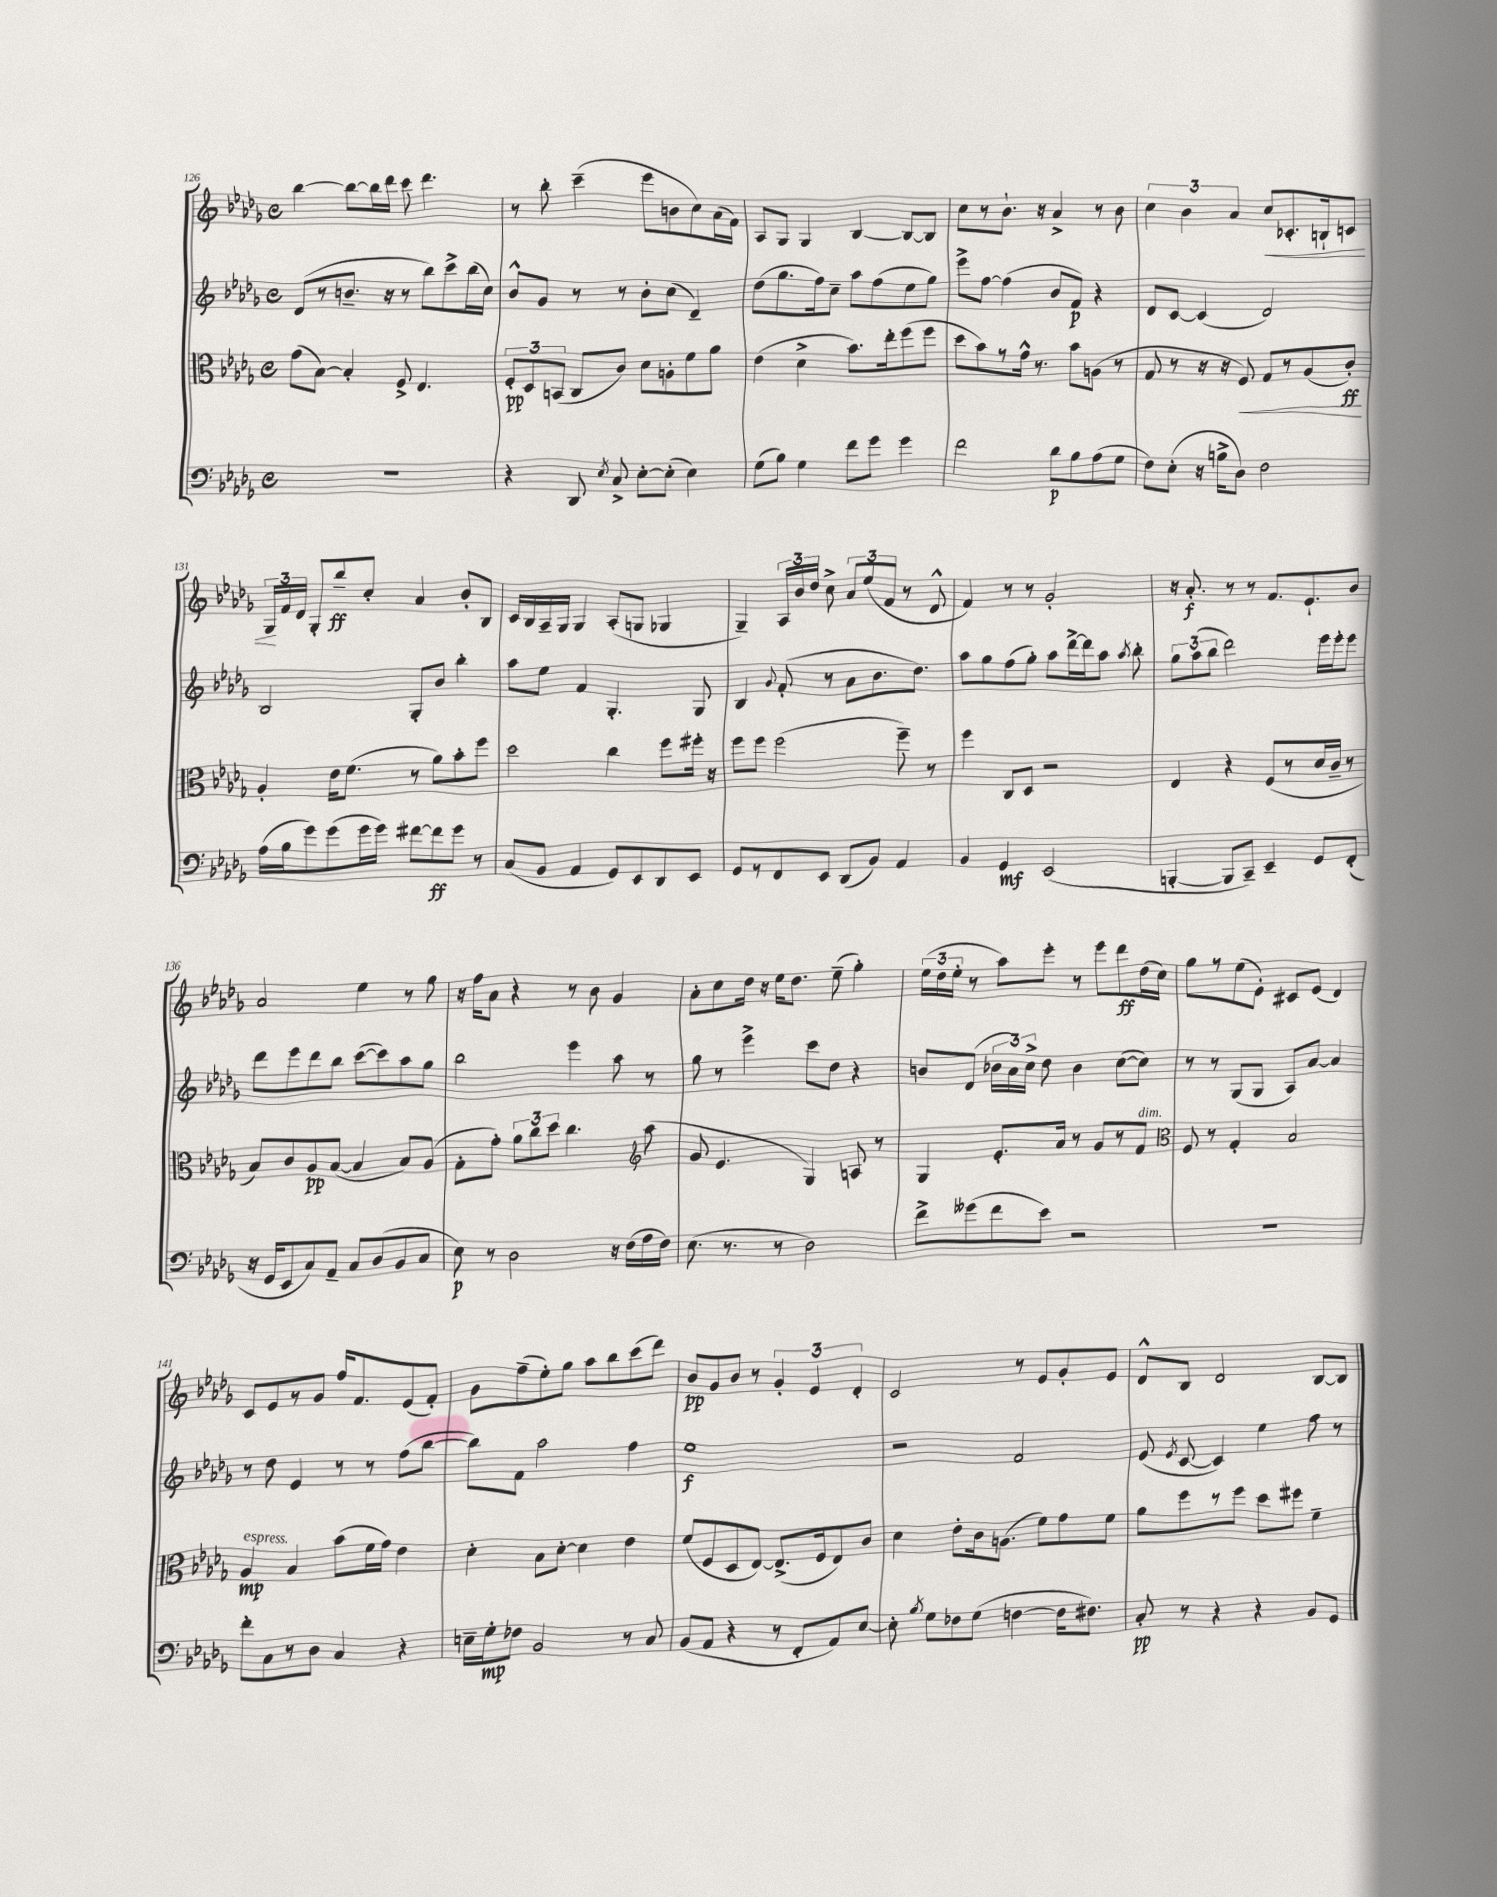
<<
\new StaffGroup <<
\new Staff = "s0" {
    \clef treble \key des \major \defaultTimeSignature \time 4/4
    \autoBeamOff bes''4~ bes''8[~ bes''16 des'''16] c'''8 des'''4. |
    r8 bes''8-. c'''4--( ees'''8[ b'8 c''8) aes'16( f'16]) |
    aes8[ ges8] ges4 bes4~ bes8[~ bes8] |
    c''8[ r8 bes'8.]-! r16 aes'4-> r8 bes'8 |
    \tuplet 3/2 { c''4 bes'4 aes'4 } c''8[\< ces'8.-. b16-! c'8] |
    \tuplet 3/2 { ges16[\! f'16 des'16] } ges8[-. bes''8--\ff c''8]-. aes'4 bes'8[-. bes8] |
    c'16[ bes16 aes16-- ges16] ges4 aes8[-.( g8] ges4 |
    ges4--) \tuplet 3/2 { aes16[ bes'16 des''16] } c''8-> \tuplet 3/2 { aes'8[ ees''8( f'8] } r8 des'8-^ |
    f'4) r8 r8 ges'2-. |
    r16 aes'8.-.\f r8 r8 f'8.[ ees'8.-! bes'8] |
    aes'2 ees''4 r8 ges''8 |
    r16 f''16[ aes'8] r4 r8 bes'8 ges'4 |
    aes'8[-. c''8 des''16] r16 ees''16[ des''8.] ees''8--( ges''4-.) |
    \tuplet 3/2 { ees''16[( des''16 ees''16]-. } r8 aes''8[) ees'''8]-. r8 ees'''8[ des'''8\ff des''16( c''16]) |
    ges''8[ r8 ees''8( ees'8]-.) cis'8[ ees'8]( des'4) |
    c'8[ ees'8 r8 ges'8] f''16[ f'8. ees'8( f'8]-.) |
    ges'8[ f''8--( ees''8-.) ges''8] aes''8[ bes''8 c'''8( des'''8]) |
    bes'8[\pp ges'8 bes'8] r8 \tuplet 3/2 { ges'4-. ees'4 des'4-. } |
    c'2 r8 ees'8[ ges'8-. ees'8] |
    des'8[-^ bes8] des'2 bes8[~ bes8] \bar "|." |
}
\new Staff = "s1" {
    \clef treble \key des \major \defaultTimeSignature \time 4/4
    \autoBeamOff des'8[( r8 b'8.]-- r16 r8 bes''8[) c'''8-> bes''16( c''16]) |
    bes'8[-^ ges'8] r8 r8 bes'8[-. c''8]( des'4--) |
    des''8[( ges''8. f''16) c''8]-- aes''8[ f''8( ees''8 ges''8]) |
    ees'''8[-> f''8]~ f''4( bes'8[ f'8]\p) r4 |
    des'8[ c'8]~ c'4( des'2) |
    bes2 ges8[-. bes'8] bes''4-. |
    aes''8[ ees''8] f'4 ges4.-. ges8 |
    bes4 \appoggiatura { ges'8 } f'8-.( r8 aes'8[ bes'8. des''8.]) |
    aes''8[ ges''8 f''8( ges''8]-.) aes''8[ des'''16~-> des'''16 aes''8] \acciaccatura { aes''8 } bes''8-. |
    \tuplet 3/2 { ges''8[ aes''8( bes''8] } des'''2) ees'''16[ ees'''16-. ees'''8] |
    des'''8[ ees'''8 des'''8 bes''8] c'''8[~( c'''8) aes''8 ges''8] |
    bes''2 ees'''4 aes''8 r8 |
    ges''8 r8 ees'''4-> c'''8[ des''8] r4 |
    b'8[ des'8]( \tuplet 3/2 { bes'16[ aes'16) c''16]-> } des''8 bes'4 c''8[~( c''8]) |
    r8 r8 ges8[( ges8] aes8[) aes'8]~ aes'4 |
    r8 des''8 ees'4 r8 r8 f''8[( bes''8]~ |
    bes''8[) f'8] aes''2 f''4 |
    ees''1\f |
    r2 f'2 |
    ees'8( \acciaccatura { ees'8 } c'8~ c'4) ees''4 f''8 r8 \bar "|." |
}
\new Staff = "s2" {
    \clef alto \key des \major \defaultTimeSignature \time 4/4
    \autoBeamOff ges'8[( bes8]~) bes4-. f8-> ees4. |
    \tuplet 3/2 { f8[-.\pp des8 b,8]( } c8[ c'8]) des'8[ a8-. f'8 aes'8] |
    ees'4( des'4-> bes'8.[) ees''16-. f''8( f''8] |
    des''8[ bes'8) r8 ges'16]-^ r8. bes'8[ a8]( r8 |
    ges8 r8 r16 r16 f8\<) ges8[ r8 aes8( c'8]-.\ff\!) |
    aes4-. ees'16[ f'8.]( r8 aes'8[) bes'8-. f''8] |
    des''2 c''4 f''8[ fis''16]-. r16 |
    f''8[ f''8] f''2( f''8--) r8 |
    f''4 c8[ des8] r2 |
    ees4 r4 f8[( r8 des'16 c'16]-- r8 |
    bes8[) c'8 aes8\pp bes8]~( bes4 bes8[) aes8]( |
    ges8[-. ges'8]-.) \tuplet 3/2 { aes'8[ c''8 des''8] } c''4. \clef treble aes''8( |
    ges'8 ees'4. ges4) a8 r8 |
    ges4 ees'8.[-. aes'16] r8 ges'8[ r8 f'8]^\markup { \italic "dim." } |
    \clef alto f8 r8 ges4-. bes2 |
    aes4\mp^\markup { \italic "espress." } bes4 bes'8[( f'16 ges'16]) ees'4 |
    des'4-. bes8[ des'8]~-. des'4 ees'4 |
    f'8[( f8 des8 ees8]~) ees8.[->( f16 ees8) c'8] |
    des'4 ees'8[-. c'16 a8.]( f'8[) ges'8 f'8] |
    aes'8[ f''8 r8 f''8] des''8[ fis''8] f'4-- \bar "|." |
}
\new Staff = "s3" {
    \clef bass \key des \major \defaultTimeSignature \time 4/4
    \autoBeamOff R1 |
    r4 des,8 \acciaccatura { ees8 } c8-> ees8[~-. ees8]-.( ees4) |
    ges8[( bes8]) ges4 f'8[ ges'8] ges'4 |
    f'2 des'8[\p bes8 aes8( ges8] |
    f8[) ees8]-.( r16 b16[-> des8]) f2 |
    aes16[( bes16 ges'8) ges'8( ges'16 ges'16]) fis'8[~ fis'8\ff ges'8] r8 |
    c8[( bes,8] aes,4 ges,8[) ees,8 des,8 ees,8] |
    ges,8[ r8 f,8 ees,8] des,8[( bes,8]) aes,4 |
    bes,4 ges,4\mf ees,2( |
    b,,4~-. b,,8[ c,8]--) ees,4-- ges,8[ f,8]-.( |
    r16 ges,16[ ees,8 c8) aes,8]-- c8[ des8( bes,8 c8] |
    ees8\p) r8 des2 r16 f16[( aes16 f16]) |
    ees8.( r8. r8 des2) |
    f'8[-> geses'8( f'8 ees'8]) r2 |
    R1 |
    f'8[-. c8 r8 des8] c4 r4 |
    e16[-- ges16-.\mp fes8] bes,2 r8 c8 |
    bes,8[( aes,8] r4 r8 f,8[-. aes,8) ees8]~ |
    ees8-. \acciaccatura { bes8 } ges8[ fes8 ges8]( f4~ f16[ fis8.]) |
    c8-.\pp r8 r4 r4 bes,8[ ges,8] \bar "|." |
}
>>
>>
\layout { \context { \Score currentBarNumber = #126 } }
